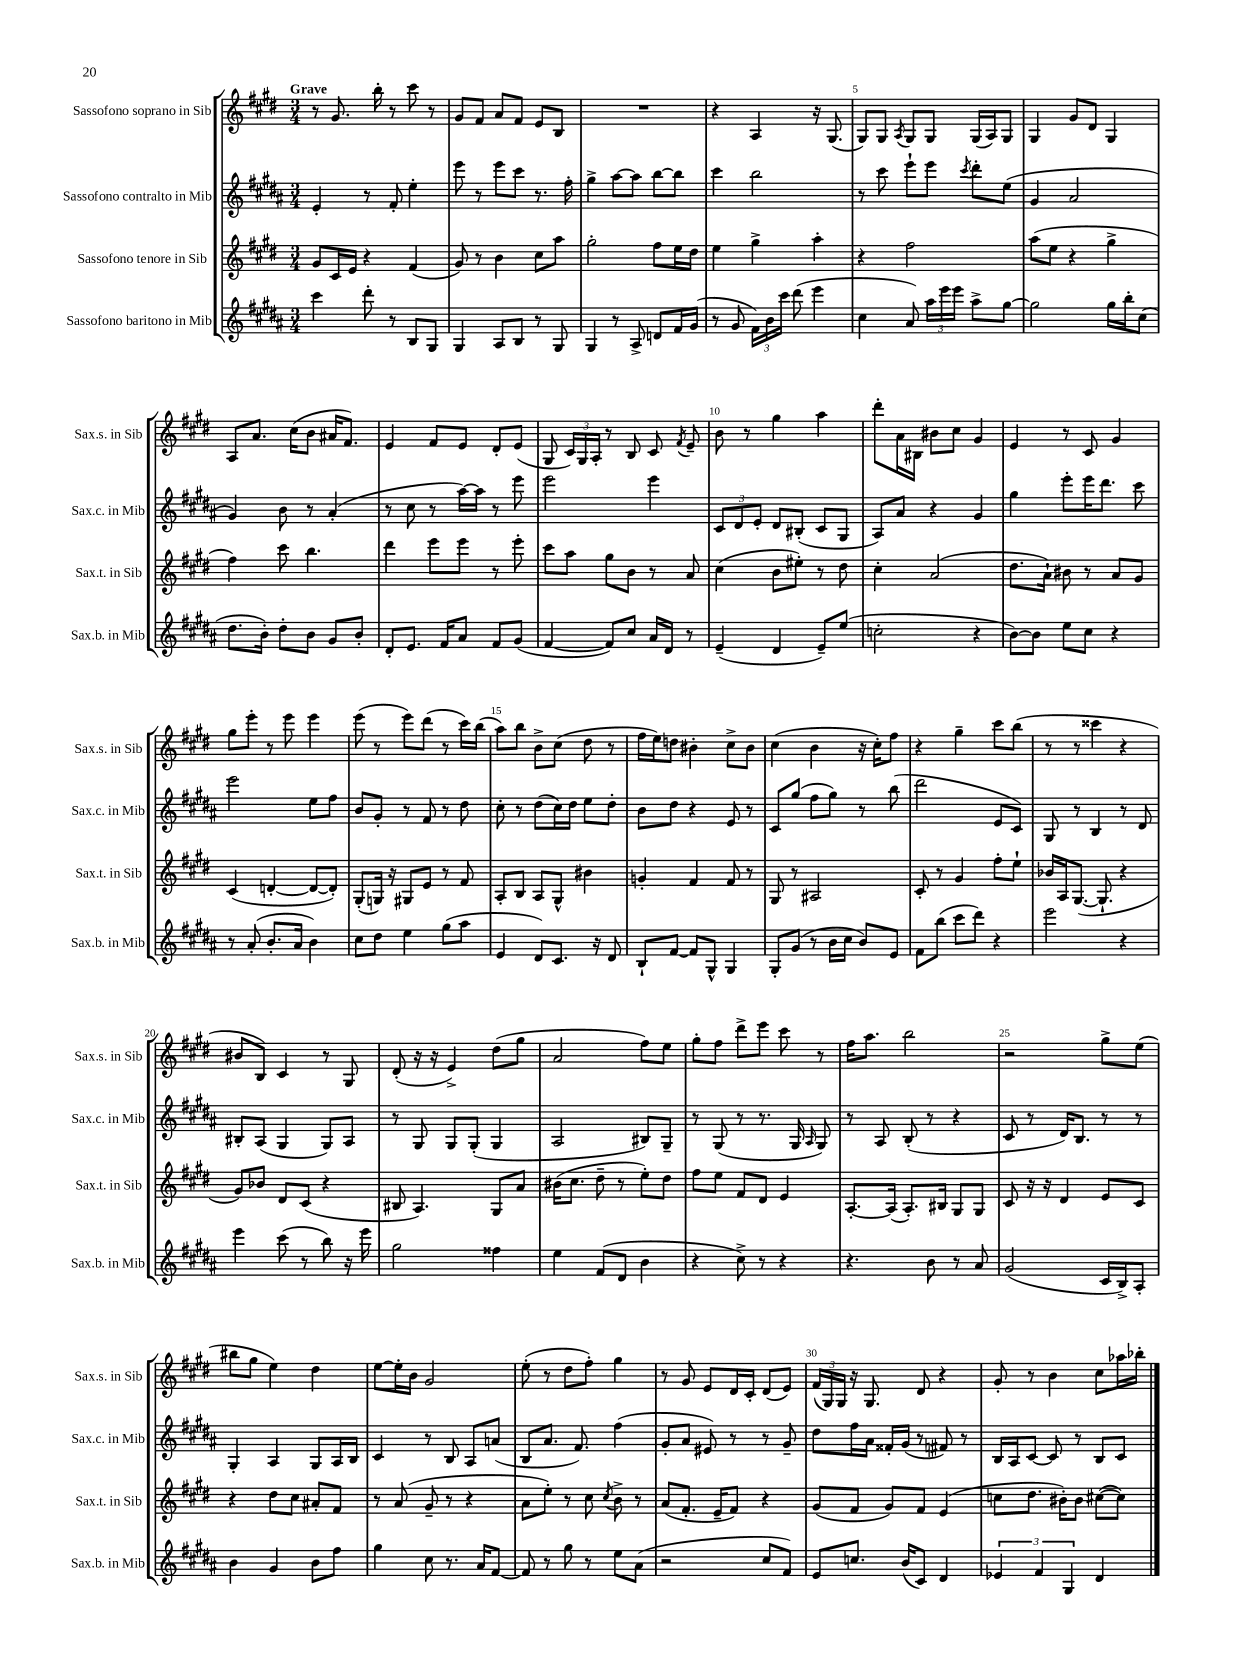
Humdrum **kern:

**kern	**kern	**kern	**kern
*staff4	*staff3	*staff2	*staff1
*clefG2	*clefG2	*clefG2	*clefG2
*k[f#c#g#d#a#]	*k[f#c#g#d#]	*k[f#c#g#d#a#]	*k[f#c#g#d#]
*M3/4	*M3/4	*M3/4	*M3/4
4ccc#\	8g#/L	4e'/	8r
.	16c#/L	.	8.g#/
.	16e/JJ	.	.
8ddd#'\	4r	8r	.
.	.	.	16bb'\
8r	.	8f#'/	8r
8B/L	(4f#/	4ee'\	8ccc#\
8G#/J	.	.	8r
=	=	=	=
4G#/	8g#/)	8eee\	8g#/L
.	8r	8r	8f#/J
8A#/L	4b\	8eee\L	8a/L
8B/J	.	8ccc#\J	8f#/J
8r	8cc#\L	8.r	8e/L
8G#/	8aa\J	.	8B/J
.	.	16ff#'\	.
=	=	=	=
4G#/	2gg#'\	4gg#^\	2.r
8r	.	[8aa#\L	.
8A#^/	.	8aa#\]J	.
8d/L	8ff#\L	[8bb\L	.
16f#/L	16ee\L	8bb\]J	.
(16g#/JJ	16dd#\JJ	.	.
=	=	=	=
8r	4ee\	4ccc#\	4r
8g#/	.	.	.
24f#\LL)	4gg#^\	2bb\	4A/
24b\	.	.	.
24ccc#\JJ	.	.	.
(8ddd#\	.	.	.
4eee\	4aa'\	.	16r
.	.	.	(8.G#/
=	=	=	=
4cc#\	4r	8r	8G#/L)
.	.	8ccc#\	8G#/J
.	.	.	8qA/
8a#/)	2ff#\	8eee`\L	8G#/L
24aa#\LL	.	8eee\J	8G#/J
24eee\	.	.	.
24eee\JJ	.	.	.
.	.	8qccc#/	.
8aa#^\L	.	8ddd#'\L	(16G#/LL
.	.	.	16A/J)
[8gg#\J	.	(8ee\J	8G#/J
=	=	=	=
2gg#\]	(8aa\L	4g#/	4G#/
.	8ee\J	.	.
.	4r	2a#/	8g#/L
.	.	.	8d#/J
16gg#\LL	4gg#^\	.	4G#/
16bb'\J	.	.	.
(8cc#\J	.	.	.
=	=	=	=
8.dd#\L	4ff#\)	4g#/)	8A/L
.	.	.	8.a/J
16b'\Jk)	.	.	.
8dd#'\L	8ccc#\	8b\	.
.	.	.	(16cc#\LK
8b\J	4.bb\	8r	8b\J
8g#/L	.	(4a#'/	16a#/LK
.	.	.	8.f#/J)
8b'/J	.	.	.
=	=	=	=
8d#'/L	4ddd#\	8r	4e/
8.e/J	.	8cc#\	.
.	8eee\L	8r	8f#/L
16f#/LK	.	.	.
8a#/J	8eee\J	[16aa#\LL)	8e/J
.	.	16aa#\]JJ	.
8f#/L	8r	8r	8d#'/L
(8g#/J	8eee'\	8eee\	(8e/J
=	=	=	=
[4f#/	8ccc#\L	2eee\	8G#/
.	8aa\J	.	24c#/LL)
.	.	.	24G#/
.	.	.	24A'/JJ
8f#/]L)	8gg#\L	.	8r
8cc#/J	8b\J	.	8B/
16a#/LL	8r	4eee\	8c#/
16d#/JJ	.	.	.
.	.	.	8qf#/
8r	8a/	.	8e~/
=	=	=	=
(4e~/	(4cc#\	12c#/L	8b\
.	.	12d#/	.
.	.	.	8r
.	.	12e'/J	.
4d#/	8b\L	8d#/L	4gg#\
.	8ee#'\J)	(8B#'/J	.
8e~/L)	8r	8c#/L	4aa\
(8ee/J	8dd#\	8G#/J	.
=	=	=	=
2cc'\	4cc#'\	8A#/L)	8ddd#'\L
.	.	8a#/J	16a\L
.	.	.	16B#\JJ
.	(2a/	4r	8b#\L
.	.	.	8cc#\J
4r	.	4g#/	4g#/
=	=	=	=
[8b\L)	8.dd#\L	4gg#\	4e/
8b\]J	.	.	.
.	16a`\Jk)	.	.
8ee\L	8b#\	8eee'\L	8r
8cc#\J	8r	16eee\K	8c#/
.	.	8.ddd#\J	.
4r	8a/L	.	4g#/
.	8g#/J	8ccc#\	.
=	=	=	=
8r	(4c#/	2eee\	8gg#\L
(8a#'/	.	.	8eee'\J
8.b'/L	[4d'/	.	8r
.	.	.	8eee\
16a#/Jk	.	.	.
4b\)	8d/_L	8ee\L	4eee\
.	8d'/]J)	8ff#\J	.
=	=	=	=
8cc#\L	(8G#'/L	8b/L	(8eee\
8dd#\J	16G/Jk)	8g#'/J	8r
.	16r	.	.
4ee\	8G#/L	8r	8eee\L)
.	8e/J	8f#/	(8ddd#\J
(8gg#\L	8r	8r	8r
8aa#\J	8f#/	8dd#\	16ccc#\LL)
.	.	.	(16bb\JJ
=	=	=	=
4e/	8A'/L	8cc#'\	8aa\L)
.	8B/J	8r	8bb\J
8d#/L)	8A/L	(8dd#\L	8b^\L
8.c#/J	8G#^^/J	16cc#\L)	(8cc#\J
.	.	16dd#\JJ	.
.	4b#\	8ee\L	8dd#\
16r	.	.	.
8d#/	.	8dd#'\J	8r
=	=	=	=
8B`/L	4g'/	8b\L	16ff#\LL
.	.	.	16ee\J)
[8f#/J	.	8dd#\J	8dd\J
8f#/]L	4f#/	4r	4b#'\
8G#^^/J	.	.	.
4G#/	8f#/	8e/	8cc#^\L
.	8r	8r	8b#\J
=	=	=	=
8G#'/L	8G#/	8c#/L	(4cc#\
(8g#/J	8r	(8gg#/J	.
8r	2A#/	8ff#\L	4b\
16b\LL	.	8gg#\J)	.
16cc#\JJ	.	.	.
8b/L)	.	8r	16r
.	.	.	16cc#'\LK)
8e/J	.	(8bb\	8ff#\J
=	=	=	=
8f#\L	8c#'/	2ddd#\	4r
(8bb\J	8r	.	.
8ccc#\L	4g#/	.	4gg#~\
8ddd#\J)	.	.	.
4r	8ff#'\L	8e/L	8ccc#\L
.	8ee`\J	8c#/J)	(8bb\J
=	=	=	=
2eee\	16b-/LL	8G#/	8r
.	16A/J	.	.
.	([8.G#/J	8r	8r
.	.	4B/	4ccc##\
.	8.G#`/]	.	.
4r	4r	8r	4r
.	.	8d#/	.
=	=	=	=
4eee\	8g#/L)	8B#'/L	8b#/L
.	8b-/J	(8A#/J	8B/J)
(8ccc#\	8d#/L	4G#/	4c#/
8r	(8c#/J	.	.
8bb\)	4r	8G#/L)	8r
16r	.	8A#/J	8G#/
16eee\	.	.	.
=	=	=	=
2gg#\	8B#/	8r	(8d#'/
.	4.A/)	8G#/	16r
.	.	.	16r
.	.	8G#/L	4e^/)
.	.	(8G#'/J	.
4ff##\	8G#/L	4G#/	(8dd#\L
.	8a/J	.	8gg#\J
=	=	=	=
4ee\	(16b#\LK	2A#/	2a/
.	8.cc#\J	.	.
(8f#/L	8dd#~\	.	.
8d#/J	8r	.	.
4b\	8ee'\L)	8B#/L)	8ff#\L)
.	8dd#\J	8G#~/J	8ee\J
=	=	=	=
4r	8ff#\L	8r	8gg#'\L
.	8ee\J	(8G#/	8ff#\J
8cc#^\)	8f#/L	8r	8ddd#^\L
8r	8d#/J	8.r	8eee\J
4r	4e/	.	8ccc#\
.	.	16G#/	.
.	.	16qqA#/	.
.	.	8G#/)	8r
=	=	=	=
4.r	[8.A'/L	8r	16ff#\LK
.	.	.	8.aa\J
.	.	8A#/	.
.	(16A/]Jk	.	.
.	8.A'/L)	(8B'/	2bb\
8b\	.	8r	.
.	16B#/Jk	.	.
8r	8G#/L	4r	.
8a#/	8G#/J	.	.
=	=	=	=
(2g#/	8c#/	8c#/	2r
.	16r	8r	.
.	16r	.	.
.	4d#/	16d#/LK)	.
.	.	8.B/J	.
16c#/LL	8e/L	8r	8gg#^\L
16B^/J)	.	.	.
8A#'/J	8c#/J	8r	(8ee\J
=	=	=	=
4b\	4r	4G#'/	8bb#\L
.	.	.	8gg#\J
4g#/	8dd#\L	4A#/	4ee\)
.	8cc#\J	.	.
8b\L	8a#'/L	8G#/L	4dd#\
8ff#\J	8f#/J	16A#/L	.
.	.	16B/JJ	.
=	=	=	=
4gg#\	8r	4c#/	[8ee\L
.	(8a/	.	16ee'\]L
.	.	.	16b\JJ
8cc#\	8g#~/	8r	2g#/
8.r	8r	8B/	.
.	4r	8A#/L	.
16a#/LK	.	.	.
[8f#/J	.	(8a/J	.
=	=	=	=
8f#/]	8a\L	8B/L	(8ee'\
8r	8ee'\J)	8.a#/J	8r
8gg#\	8r	.	8dd#\L
.	.	8.f#/)	.
8r	8cc#\	.	8ff#'\J)
.	8qcc#/	.	.
8ee\L	8b^\	(4ff#\	4gg#\
(8a#\J	8r	.	.
=	=	=	=
2r	(8a/L	8g#'/L	8r
.	8.f#'/J	8a#/J	8g#/
.	.	8e#/)	8e/L
.	16e~/LK	.	.
.	8f#/J)	8r	16d#/L
.	.	.	16c#'/JJ
8cc#/L	4r	8r	(8d#/L
8f#/J)	.	8g#~/	8e/J)
=	=	=	=
8e/L	(8g#/L	8dd#\L	(24f#/LL
.	.	.	24G#/)
.	.	.	24G#/JJ
8.cc/J	8f#/J	16ff#\L	16r
.	.	16a#\JJ	8.G#/
.	8g#/L)	16f##'/LL	.
(16b/LK	.	(16g#/JJ	.
8c#/J)	8f#/J	8r	8d#/
4d#/	(4e/	8f#/)	4r
.	.	8r	.
=	=	=	=
6e-/	8cc\L	16B/LL	8g#'/
.	.	16A#/J	.
.	8.dd#\J	[8c#/J	8r
6f#/	.	.	.
.	.	8c#/]	4b\
.	16b#'\LK)	.	.
6G#/	.	.	.
.	8b#\J	8r	.
4d#/	([8cc#\L	8B/L	8cc#\L
.	8cc#\]J)	8c#/J	16aa-\L
.	.	.	16bb-'\JJ
==	==	==	==
*-	*-	*-	*-
